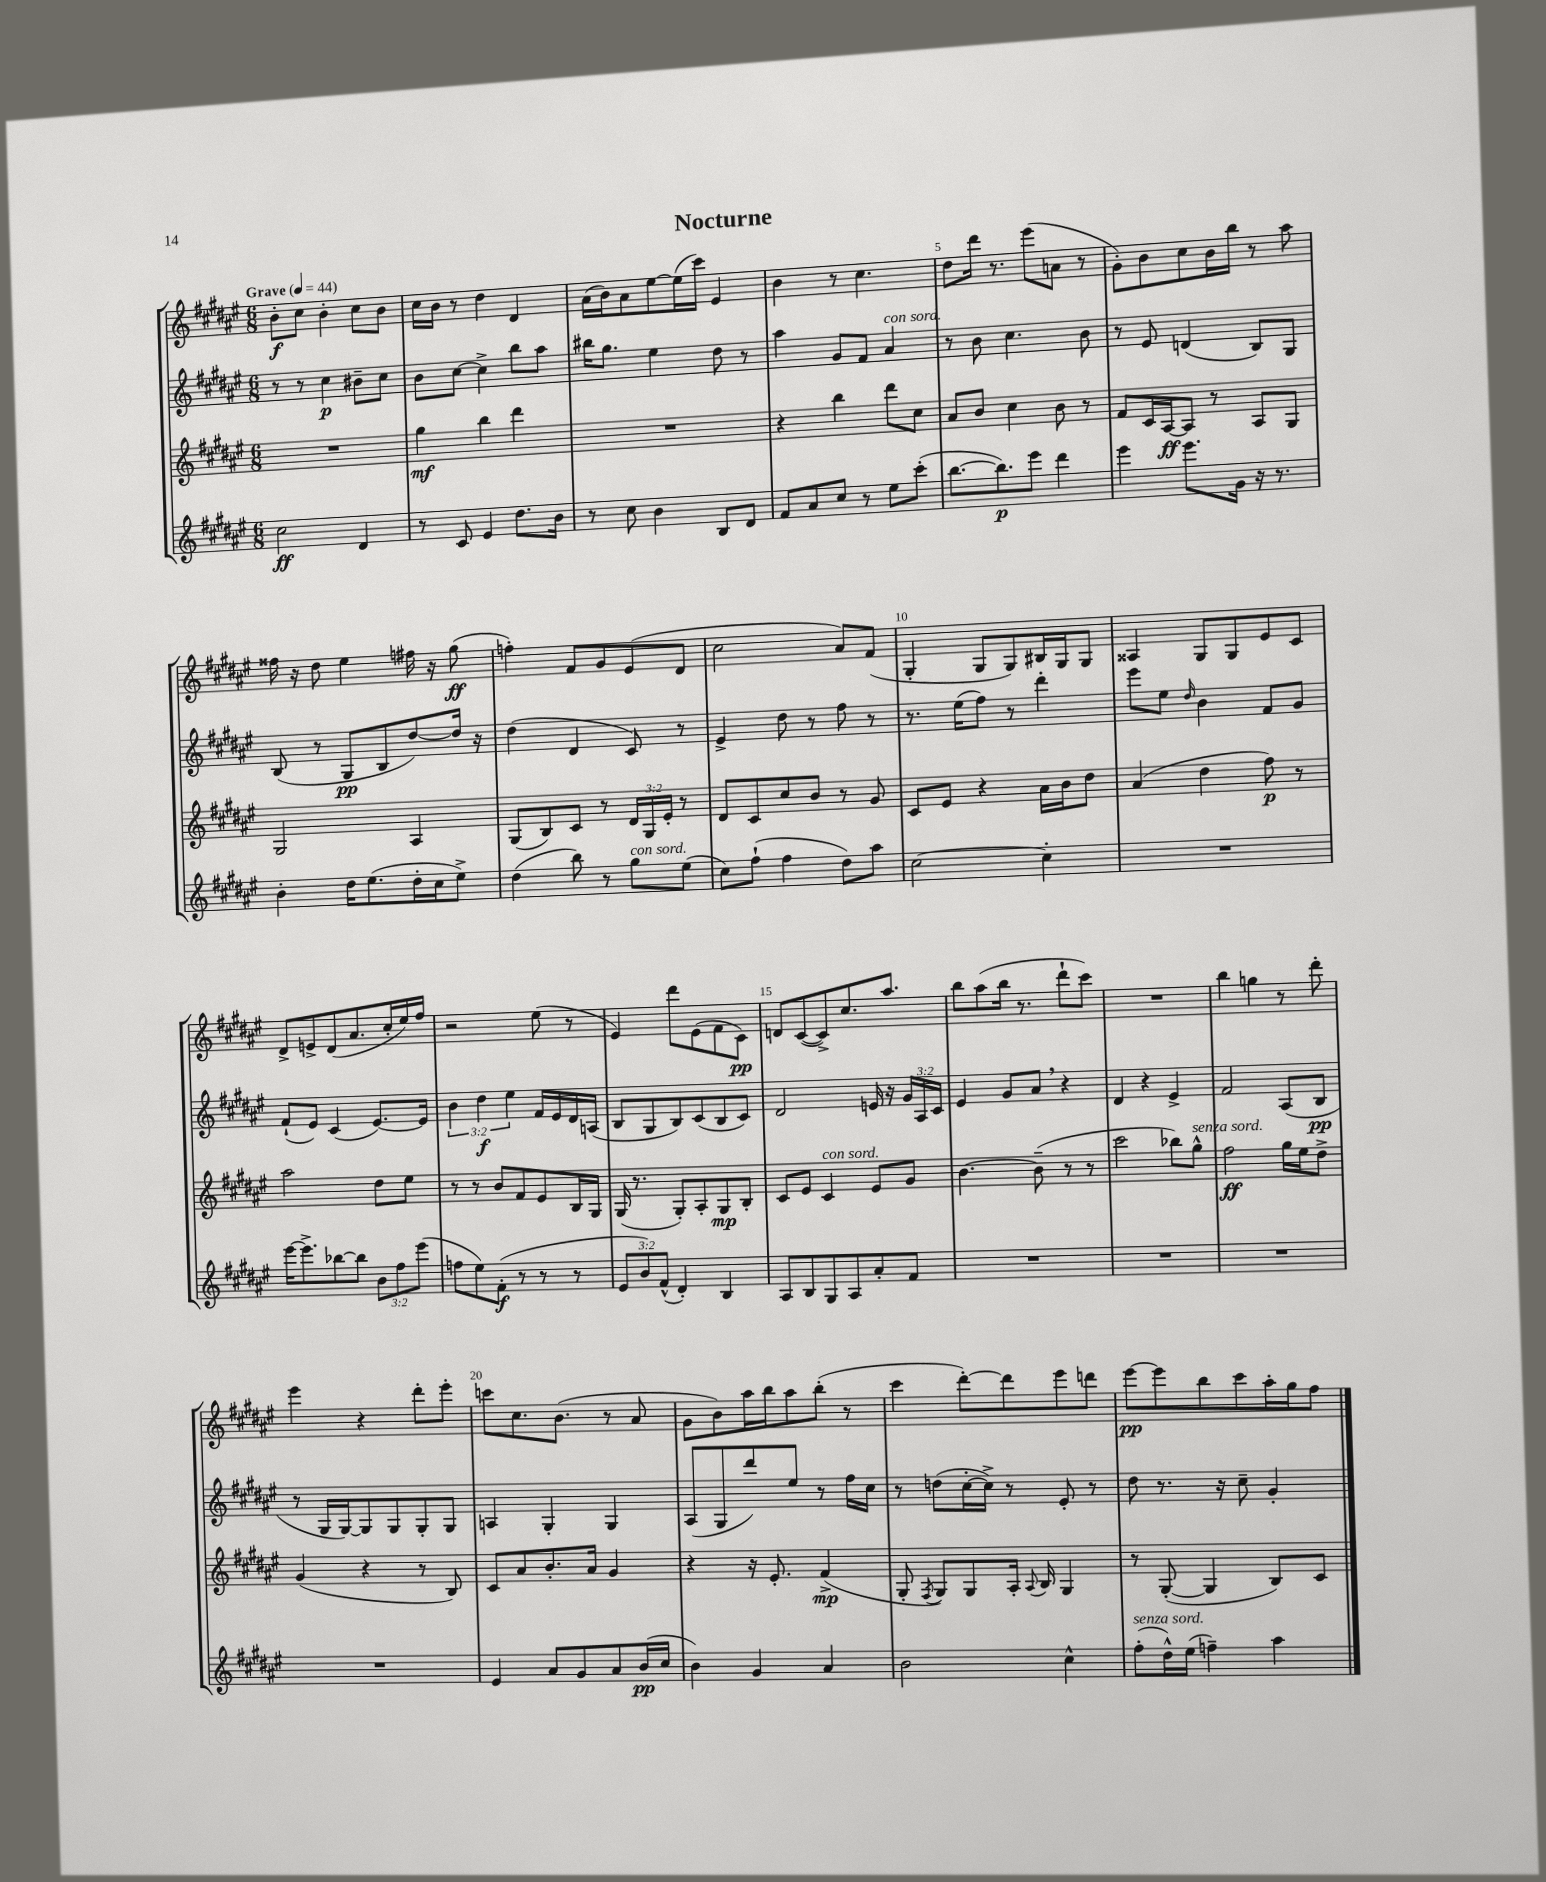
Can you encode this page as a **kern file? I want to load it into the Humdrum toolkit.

**kern	**dynam	**kern	**dynam	**kern	**dynam	**kern	**dynam
*part4	*part4	*part3	*part3	*part2	*part2	*part1	*part1
*staff4	*staff4	*staff3	*staff3	*staff2	*staff2	*staff1	*staff1
*clefG2	*	*clefG2	*	*clefG2	*	*clefG2	*
*k[f#c#g#d#a#e#]	*	*k[f#c#g#d#a#e#]	*	*k[f#c#g#d#a#e#]	*	*k[f#c#g#d#a#e#]	*
*M6/8	*	*M6/8	*	*M6/8	*	*M6/8	*
*MM44	*	*MM44	*	*MM44	*	*MM44	*
=1	=1	=1	=1	=1	=1	=1	=1
!	!	!	!	!	!	!LO:TX:a:B:t=Grave	!
2cc#\	ff	2.r	.	8r	.	8b'\L	f
.	.	.	.	8r	.	8cc#\J	.
.	.	.	.	4cc#\	p	4b'\	.
4d#/	.	.	.	8b#X~\L	.	8cc#\L	.
.	.	.	.	8cc#\J	.	8b\J	.
=2	=2	=2	=2	=2	=2	=2	=2
8r	.	4gg#\	mf	8b\L	.	16cc#\LL	.
.	.	.	.	.	.	16b\JJ	.
8c#/	.	.	.	[8cc#\J	.	8r	.
4e#/	.	4bb\	.	4cc#^\]	.	4dd#\	.
8.dd#\L	.	4ddd#\	.	8bb\L	.	4d#/	.
.	.	.	.	8aa#\J	.	.	.
16b\Jk	.	.	.	.	.	.	.
=3	=3	=3	=3	=3	=3	=3	=3
8r	.	2.r	.	16bb#X\KL	.	(16a#\LL	.
.	.	.	.	8.gg#\J	.	16b\J)	.
8cc#\	.	.	.	.	.	8a#\	.
4b\	.	.	.	4ee#\	.	[8ee#\	.
.	.	.	.	.	.	(16ee#\L]	.
.	.	.	.	.	.	16ccc#\JJ)	.
8B/L	.	.	.	8dd#\	.	4e#/	.
8d#/J	.	.	.	8r	.	.	.
=4	=4	=4	=4	=4	=4	=4	=4
8f#/L	.	4r	.	4aa#\	.	4b\	.
8a#/	.	.	.	.	.	.	.
8cc#/J	.	4bb\	.	8g#/L	.	8r	.
8r	.	.	.	8f#/J	.	4.cc#\	.
!	!	!	!	!LO:TX:a:i:t=con sord.	!	!	!
8ee#\L	.	8ddd#\L	.	4a#/	.	.	.
(8ccc#'\J	.	8cc#\J	.	.	.	.	.
=5	=5	=5	=5	=5	=5	=5	=5
[8.bb\L	.	8a#/L	.	8r	.	8dd#\L	.
.	.	8b/J	.	8b\	.	16ddd#\Jk	.
8.bb\])	p	.	.	.	.	8.r	.
.	.	4cc#\	.	4.cc#\	.	.	.
8eee#\J	.	.	.	.	.	(8eee#\L	.
4ddd#\	.	8b\	.	.	.	8an\J	.
.	.	8r	.	8b\	.	8r	.
=6	=6	=6	=6	=6	=6	=6	=6
4eee#\	.	8f#/L	.	8r	.	8g#'\L)	.
.	.	16c#/L	.	8e#/	.	8b\	.
.	.	[16A#/J	ff	.	.	.	.
8.eee#\L	.	8A#/J]	.	(4dn/	.	8cc#\	.
.	.	8r	.	.	.	16b\L	.
16g#\Jk	.	.	.	.	.	16bb\JJ	.
16r	.	8A#/L	.	8B/L)	.	8r	.
8.r	.	.	.	.	.	.	.
.	.	8G#/J	.	8G#/J	.	8aa#\	.
!!LO:LB:g=z
=7	=7	=7	=7	=7	=7	=7	=7
4b'\	.	2G#/	.	(8B/	.	16ff##X\	.
.	.	.	.	.	.	16r	.
.	.	.	.	8r	.	8dd#\	.
16dd#\KL	.	.	.	8G#/L	pp	4ee#\	.
(8.ee#\	.	.	.	.	.	.	.
.	.	.	.	8B/	.	.	.
16dd#'\L	.	4A#/	.	[8dd#/)	.	16ff#X\	.
16cc#\J	.	.	.	.	.	16r	.
8ee#^\J)	.	.	.	16dd#/Jk]	.	(8gg#\	ff
.	.	.	.	16r	.	.	.
=8	=8	=8	=8	=8	=8	=8	=8
(4dd#\	.	(8G#/L	.	(4dd#\	.	4ffn'\)	.
.	.	8B/)	.	.	.	.	.
8bb\)	.	8c#/J	.	4d#/	.	8f#/L	.
8r	.	8r	.	.	.	8g#/	.
!LO:TX:a:i:t=con sord.	!	!	!	!	!	!	!
8gg#\L	.	24d#/LL	.	8c#/)	.	(8e#/	.
.	.	24G#/	.	.	.	.	.
.	.	24e#'/JJ	.	.	.	.	.
(8ee#\J	.	8r	.	8r	.	8d#/J	.
=9	=9	=9	=9	=9	=9	=9	=9
8cc#\L)	.	8d#/L	.	4e#^/	.	2cc#\	.
(8ff#`\J	.	8c#/	.	.	.	.	.
4ff#\	.	8cc#/	.	8dd#\	.	.	.
.	.	8b/J	.	8r	.	.	.
8dd#\L)	.	8r	.	8ff#\	.	8a#/L)	.
8aa#\J	.	8g#/	.	8r	.	(8f#/J	.
=10	=10	=10	=10	=10	=10	=10	=10
[2cc#\	.	8c#/L	.	8.r	.	4G#'/	.
.	.	8e#/J	.	.	.	.	.
.	.	.	.	(16ee#\KL	.	.	.
.	.	4r	.	8ff#\J)	.	8G#/L	.
.	.	.	.	8r	.	8G#/)	.
4cc#'\]	.	16a#\LL	.	4ddd#'\	.	16B#X/L	.
.	.	16b\J	.	.	.	16G#/J	.
.	.	8dd#\J	.	.	.	8G#/J	.
=11	=11	=11	=11	=11	=11	=11	=11
2.r	.	(4a#/	.	8eee#\L	.	4A##X/	.
.	.	.	.	8ee#\J	.	.	.
.	.	.	.	16qqdd#/	.	.	.
.	.	4dd#\	.	4b\	.	8G#/L	.
.	.	.	.	.	.	8G#/	.
.	.	8ff#\)	p	8f#/L	.	8e#/	.
.	.	8r	.	8g#/J	.	8c#/J	.
!!LO:LB:g=z
=12	=12	=12	=12	=12	=12	=12	=12
[16eee#\KL	.	2aa#\	.	(8f#`/L	.	8d#^/L	.
8.eee#^\]	.	.	.	.	.	.	.
.	.	.	.	8e#/J)	.	8en^/	.
[8bb-X\	.	.	.	(4c#/	.	(8d#/	.
8bb-\J]	.	.	.	.	.	8.a#/	.
12b\L	.	8dd#\L	.	[8.e#/L)	.	.	.
.	.	.	.	.	.	16cc#'/L	.
12ff#\	.	.	.	.	.	.	.
.	.	8ee#\J	.	.	.	16ee#/)	.
(12eee#\J	.	.	.	.	.	.	.
.	.	.	.	16e#/Jk]	.	16ff#/JJ	.
=13	=13	=13	=13	=13	=13	=13	=13
8ffn\L	.	8r	.	6b\	.	2r	.
8ee#\)	.	8r	.	.	.	.	.
.	.	.	.	6dd#\	f	.	.
(8f#'\J	f	8b/L	.	.	.	.	.
.	.	.	.	6ee#\	.	.	.
8r	.	8f#/	.	.	.	.	.
8r	.	8e#/	.	16f#/LL	.	(8ee#\	.
.	.	.	.	16e#/	.	.	.
8r	.	16B/L	.	16d#/	.	8r	.
.	.	16G#/JJ	.	(16An/JJ	.	.	.
=14	=14	=14	=14	=14	=14	=14	=14
12e#/L	.	(16G#/	.	8B/L	.	4e#/)	.
.	.	8.r	.	.	.	.	.
12b/)	.	.	.	.	.	.	.
.	.	.	.	8G#/	.	.	.
(12f#^^/J	.	.	.	.	.	.	.
4d#'/)	.	8G#'/L)	.	8B/)	.	8ddd#\L	.
.	.	8A#'/	.	(8c#/	.	(8e#\	.
4B/	.	8G#/	mp	8B/	.	8f#\	.
.	.	8B'/J	.	8c#/J)	.	8c#\J)	pp
=15	=15	=15	=15	=15	=15	=15	=15
8A#/L	.	8c#/L	.	2d#/	.	8dn/L	.
8B/	.	8e#/J	.	.	.	([8c#/	.
!	!	!LO:TX:a:i:t=con sord.	!	!	!	!	!
8G#/	.	4c#/	.	.	.	8c#^/])	.
8A#/	.	.	.	.	.	8.cc#/	.
8a#'/	.	8e#/L	.	16en/	.	.	.
.	.	.	.	16r	.	8.aa#/J	.
8f#/J	.	8g#/J	.	24g#/LL	.	.	.
.	.	.	.	24A#/	.	.	.
.	.	.	.	24c#/JJ	.	.	.
=16	=16	=16	=16	=16	=16	=16	=16
2.r	.	[4.b\	.	4e#/	.	8bb\L	.
.	.	.	.	.	.	(8aa#\	.
.	.	.	.	8g#/L	.	16bb\Jk	.
.	.	.	.	.	.	8.r	.
.	.	(8b~\]	.	8a#,/J	.	.	.
.	.	8r	.	4r	.	8ddd#`\L	.
.	.	8r	.	.	.	8ccc#\J)	.
=17	=17	=17	=17	=17	=17	=17	=17
2.r	.	2ccc#\	.	4d#/	.	2.r	.
.	.	.	.	4r	.	.	.
.	.	8bb-X\L)	.	4e#^/	.	.	.
!	!	!LO:TX:a:i:t=senza sord.	!	!	!	!	!
.	.	8gg#^^\J	.	.	.	.	.
=18	=18	=18	=18	=18	=18	=18	=18
2.r	.	2ff#\	ff	2f#/	.	4bb\	.
.	.	.	.	.	.	4ggn\	.
.	.	16gg#\LL	.	(8A#/L	.	8r	.
.	.	16ee#\J	.	.	.	.	.
.	.	8dd#^\J	.	8B/J	pp	8ddd#'\	.
!!LO:LB:g=z
=19	=19	=19	=19	=19	=19	=19	=19
2.r	.	(4g#/	.	8r	.	4eee#\	.
.	.	.	.	16G#/LL	.	.	.
.	.	.	.	[16G#/J)	.	.	.
.	.	4r	.	8G#/]	.	4r	.
.	.	.	.	8G#/	.	.	.
.	.	8r	.	8G#'/	.	8ddd#'\L	.
.	.	8B/)	.	8G#/J	.	8eee#'\J	.
=20	=20	=20	=20	=20	=20	=20	=20
4e#/	.	8c#/L	.	4An/	.	8cccn\L	.
.	.	8a#/	.	.	.	8.cc#\	.
8a#/L	.	8.b'/	.	4G#'/	.	.	.
.	.	.	.	.	.	(8.b\J	.
8g#/	.	.	.	.	.	.	.
.	.	16a#/Jk	.	.	.	.	.
8a#/	.	4g#/	.	4G#/	.	8r	.
(16b/L	pp	.	.	.	.	8a#/	.
16cc#/JJ	.	.	.	.	.	.	.
=21	=21	=21	=21	=21	=21	=21	=21
4b\)	.	4r	.	(8A#/L	.	8g#\L	.
.	.	.	.	8G#/	.	8b\)	.
4g#/	.	16r	.	8ddd#/)	.	16aa#\L	.
.	.	8.e#'/	.	.	.	16bb\J	.
.	.	.	.	8ee#/J	.	8aa#\	.
4a#/	.	(4f#^/	mp	8r	.	(8bb'\J	.
.	.	.	.	16ff#\LL	.	8r	.
.	.	.	.	16cc#\JJ	.	.	.
=22	=22	=22	=22	=22	=22	=22	=22
2b\	.	8G#'/	.	8r	.	4ccc#\	.
.	.	8qF#/	.	.	.	.	.
.	.	8G#/L)	.	(8ddn\L	.	.	.
.	.	8G#/	.	[16cc#'\L	.	[8ddd#'\L)	.
.	.	.	.	16cc#^\JJ])	.	.	.
.	.	16A#'/Jk	.	8r	.	8ddd#\]	.
.	.	8qqA#/	.	.	.	.	.
.	.	16B/	.	.	.	.	.
4cc#^^\	.	4G#/	.	8e#'/	.	8eee#\	.
.	.	.	.	8r	.	8dddn\J	.
=23	=23	=23	=23	=23	=23	=23	=23
!LO:TX:a:i:t=senza sord.	!	!	!	!	!	!	!
(8ff#'\L	.	8r	.	8dd#\	.	[8eee#\L	pp
16dd#^^\L)	.	([8G#'/	.	8.r	.	8eee#\]	.
(16ee#\JJ	.	.	.	.	.	.	.
4ffn~\)	.	4G#/]	.	.	.	8bb\	.
.	.	.	.	16r	.	.	.
.	.	.	.	8cc#~\	.	8ccc#\	.
4aa#\	.	8B/L)	.	4g#'/	.	16aa#'\L	.
.	.	.	.	.	.	16gg#\J	.
.	.	8c#/J	.	.	.	8ff#\J	.
==	==	==	==	==	==	==	==
*-	*-	*-	*-	*-	*-	*-	*-
